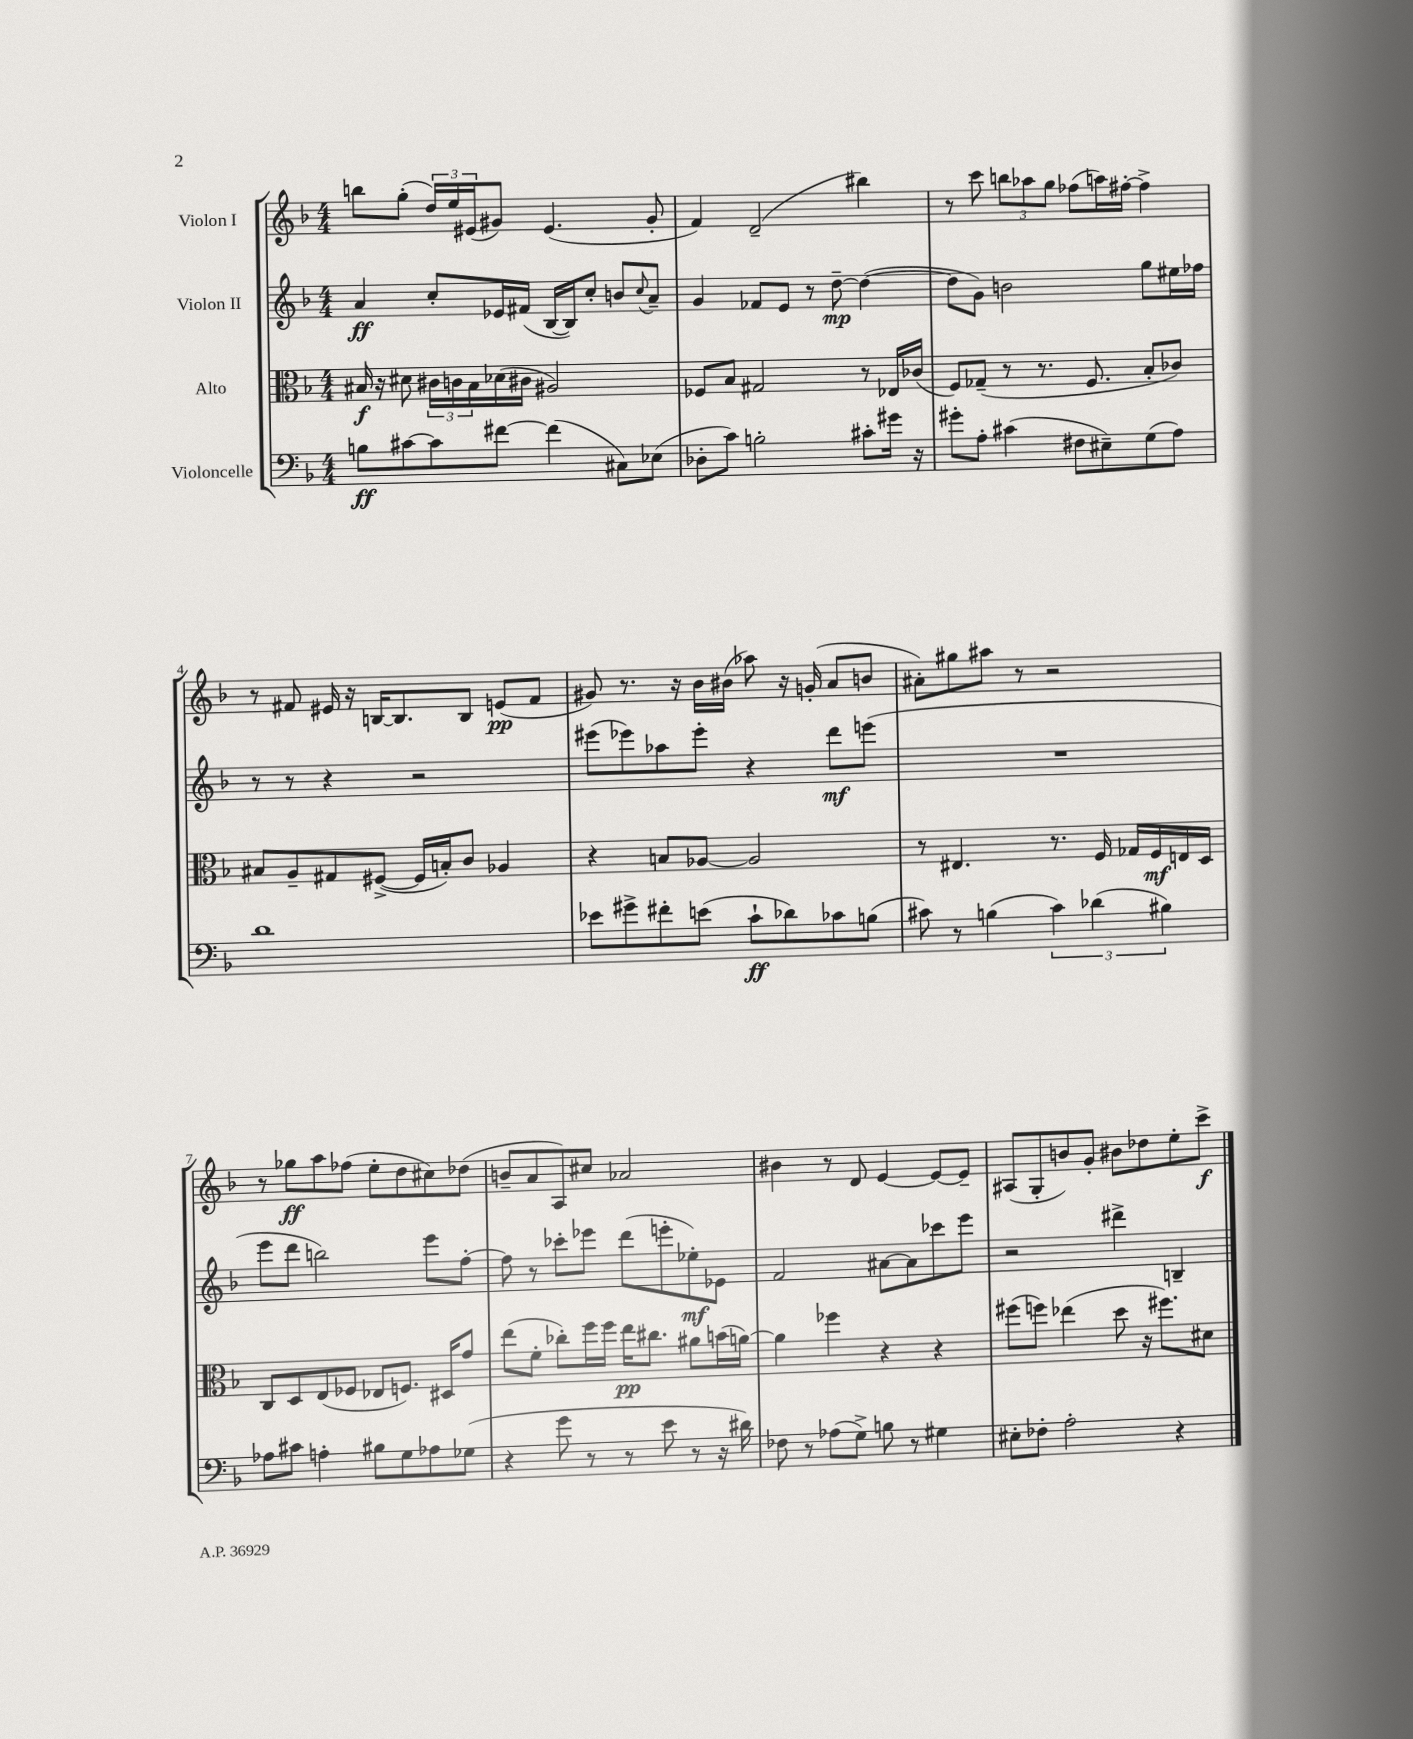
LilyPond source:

<<
\new StaffGroup <<
\new Staff = "s0" \with { instrumentName = "Violon I" } {
    \clef treble \key f \major \numericTimeSignature \time 4/4
    b''8 g''8-.( \tuplet 3/2 { d''16) e''16 eis'16( } gis'8) eis'4.( gis'8-. |
    f'4) d'2--( bis''4) |
    r8 c'''8 \tuplet 3/2 { b''8 aes''8 g''8 } fes''8( a''16) fis''16~-. fis''4-> |
    r8 fis'8 eis'16 r16 b16~ b8. b8 e'8\pp( fis'8 |
    gis'8) r8. r16 bes'16 bis'16( aes''8) r16 g'16-.( a'8 b'8 |
    ais'8-.) gis''8 ais''8 r8 r2 |
    r8 ges''8\ff a''8 fes''8( e''8-. d''8 cis''8) des''8( |
    b'8-- a'8 a8) cis''8 aes'2 |
    bis'4 r8 d'8 e'4~ e'8~ e'8-- |
    ais8( g8-. b'8) g'8-. bis'8 des''8 e''8-. c'''8->\f \bar "|." |
}
\new Staff = "s1" \with { instrumentName = "Violon II" } {
    \clef treble \key f \major \numericTimeSignature \time 4/4
    a'4\ff c''8-. ees'16 fis'16( bes16~ bes16) c''8-. b'8 \appoggiatura { c''8 } a'8-- |
    g'4 fes'8 e'8 r8 d''8~--\mp d''4~( |
    d''8 g'8) b'2 g''8 eis''16 fes''16 |
    r8 r8 r4 r2 |
    eis'''8( ees'''8) aes''8 ees'''8-. r4 d'''8\mf e'''8( |
    R1 |
    e'''8 d'''8 b''2) e'''8 f''8~-. |
    f''8 r8 ces'''8-. ees'''8 d'''8( e'''8-. ees''8-.\mf) ees'8 |
    f'2 ais'8~ ais'8 ces'''8 e'''8 |
    r2 dis'''4-> b4-- \bar "|." |
}
\new Staff = "s2" \with { instrumentName = "Alto" } {
    \clef alto \key f \major \numericTimeSignature \time 4/4
    bis16\f r16 dis'8 \tuplet 3/2 { cis'16 c'16 bis16 } des'16( cis'16 ais2) |
    fes8 bes8 gis2 r8 ees16 ces'16( |
    f8) ges8--( r8 r8. f8. bes8-. ces'8) |
    bis8 a8-- gis8 fis8~->( fis16 b16-.) c'8 aes4 |
    r4 b8 aes8~ aes2 |
    r8 eis4. r8. f16 ges16 f16\mf e16 d16 |
    c8 d8 e8( fes8 ees8 f8.) dis16 g'8 |
    e''8( f'8-. ces''8-.) f''16 f''16 e''16\pp cis''8. ais'8 b'16( a'16~) |
    a'4 fes''4 r4 r4 |
    fis''8( f''8) ees''4( d''8 r16 fis''8.) dis'8 \bar "|." |
}
\new Staff = "s3" \with { instrumentName = "Violoncelle" } {
    \clef bass \key f \major \numericTimeSignature \time 4/4
    b8\ff cis'8~ cis'8 fis'8~ fis'4( cis8) ees8( |
    des8-. c'8) b2-. cis'8-. gis'16 r16 |
    gis'8-. a8-. cis'4( fis8 eis8--) g8( a8) |
    d'1 |
    ees'8 gis'8-> fis'8-. e'8( c'8-!\ff des'8) ces'8 b8( |
    cis'8) r8 b4( \tuplet 3/2 { cis'4) des'4( bis4) } |
    aes8 cis'8 a4-. bis8 g8 aes8 ges8( |
    r4 g'8 r8 r8 e'8 r8 r16 dis'16) |
    fes8 r8 aes8( g8->) b8 r8 gis4 |
    eis8-. fes8-. a2-. r4 \bar "|." |
}
>>
>>
